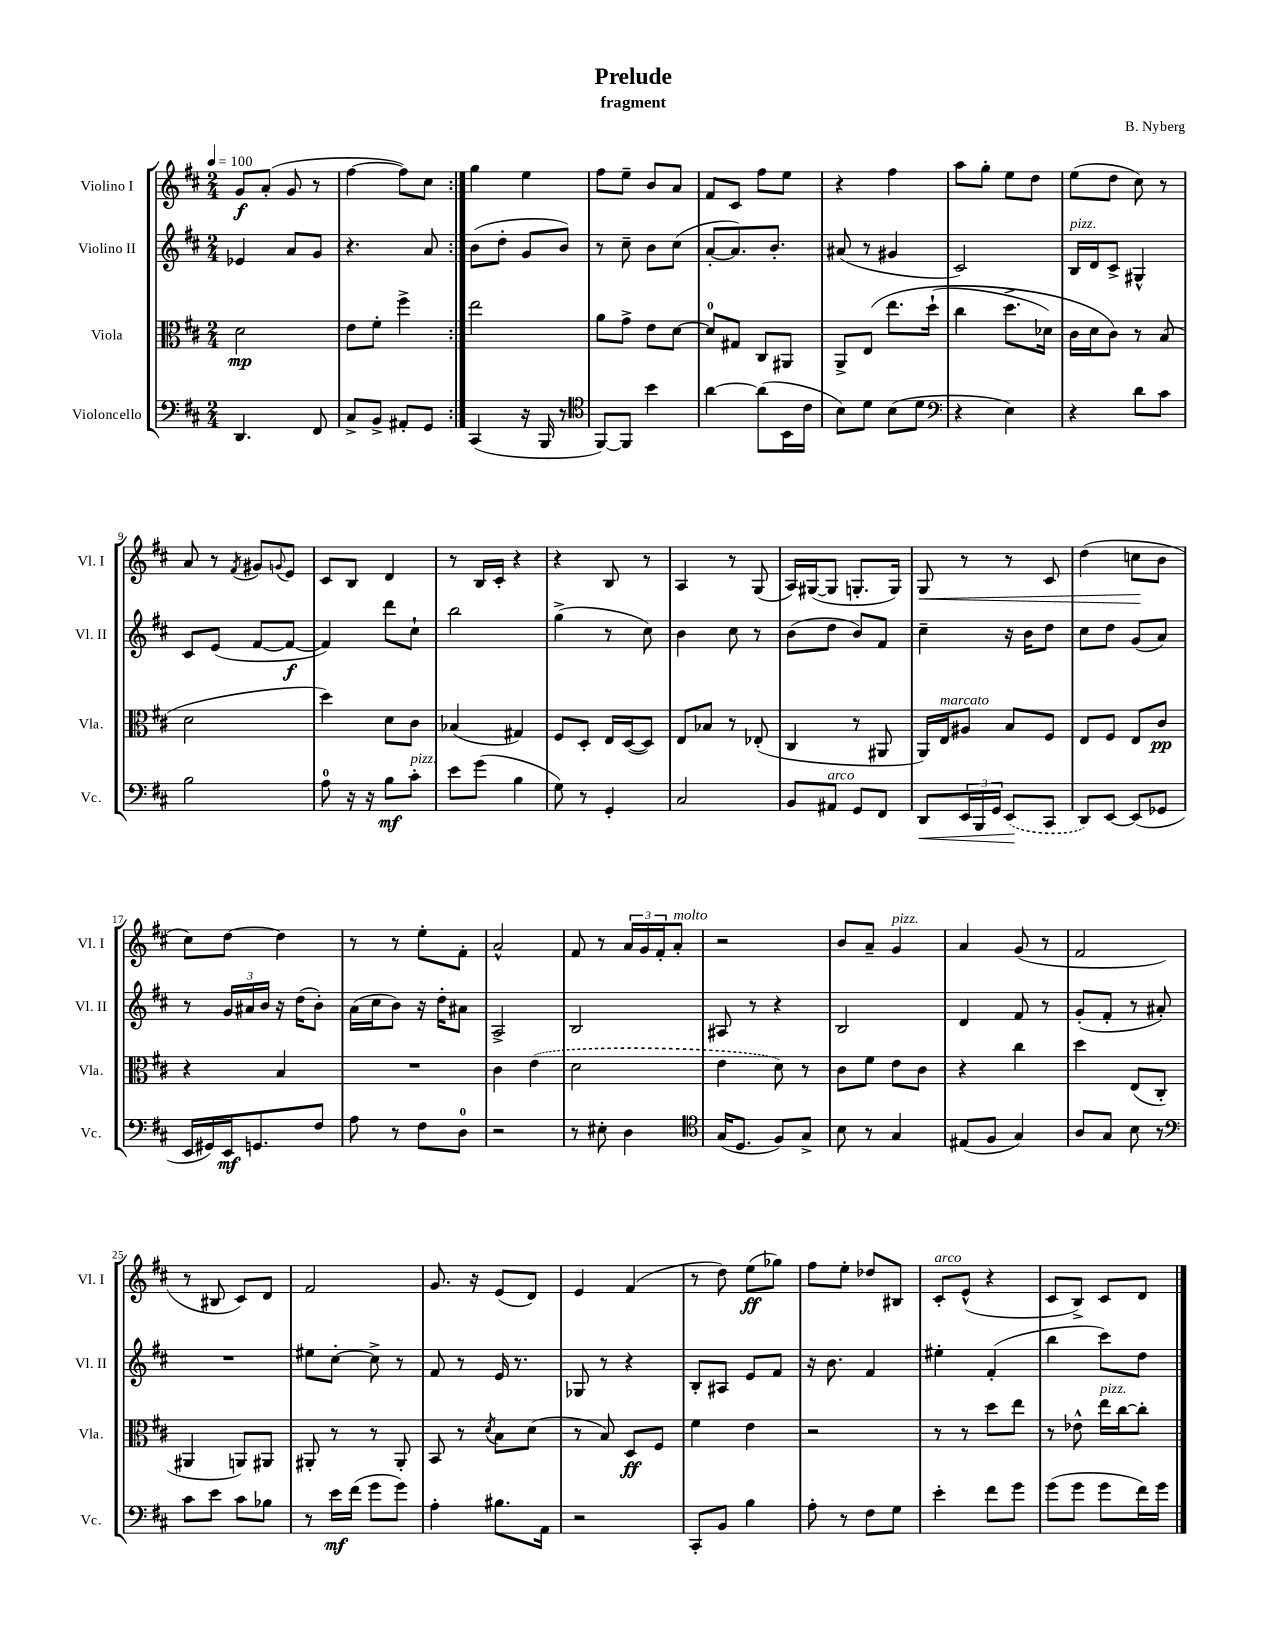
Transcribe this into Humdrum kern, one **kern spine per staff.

**kern	**kern	**kern	**kern
*staff4	*staff3	*staff2	*staff1
*clefF4	*clefC3	*clefG2	*clefG2
*k[f#c#]	*k[f#c#]	*k[f#c#]	*k[f#c#]
*M2/4	*M2/4	*M2/4	*M2/4
*MM100	*MM100	*MM100	*MM100
4.DD	2d	4e-	8g
.	.	.	(8a'
.	.	8a	8g
8FF#	.	8g	8r
=	=	=	=
8C#^	8e	4.r	[4ff#
8BB^	8f#'	.	.
8AA#'	4ff#^	.	8ff#])
8GG	.	8a	8cc#
=:|!	=:|!	=:|!	=:|!
(4CC#	2ee	(8b	4gg
.	.	8dd'	.
16r	.	8g	4ee
16BBB	.	.	.
8r	.	8b)	.
=	=	=	=
*clefC4	*	*	*
[8FF#)	8a	8r	8ff#
8FF#]	8g^	8cc#~	8ee~
4b	8e	8b	8b
.	[8d	(8cc#	8a
=	=	=	=
[4a	8d]	[8a'	8f#
.	8G#	8.a])	8c#
(8a]	8C#	.	8ff#
.	.	8.b'	.
16BB	8AA#	.	8ee
16c#	.	.	.
=	=	=	=
8B)	8AA^	(8a#	4r
8d	&(8E	8r	.
(8B	8.ee	4g#	4ff#
8d	.	.	.
.	(16dd`	.	.
=	=	=	=
*clefF4	*	*	*
4r	4cc#	2c#)	8aa
.	.	.	8gg'
4E)	8.dd^	.	8ee
.	.	.	8dd
.	16d-)	.	.
=	=	=	=
4r	16c#	16B	(8ee
.	16d	16d	.
.	8c#&)	8c#^	8dd
8d	8r	4G#^^	8cc#)
8c#	(8B	.	8r
=	=	=	=
2B	2d	8c#	8a
.	.	(8e	8r
.	.	.	8qf#
.	.	[8f#	8g#
.	.	.	8qqg
.	.	8f#_	8e
=	=	=	=
8A	4dd)	4f#])	8c#
16r	.	.	8B
16r	.	.	.
8B	8d	8ddd	4d
8c#'	8c#	8cc#`	.
=	=	=	=
8e	(4B-	2bb	8r
(8g	.	.	16B
.	.	.	16c#'
4B	4G#)	.	4r
=	=	=	=
8G)	8F#	(4gg^	4r
8r	8D'	.	.
4GG'	16E	8r	8B
.	([16D	.	.
.	8D])	8cc#)	8r
=	=	=	=
2C#	8E	4b	4A
.	8B-	.	.
.	8r	8cc#	8r
.	(8E-'	8r	(8G
=	=	=	=
8BB	4C#	(8b	16A)
.	.	.	([16G#
8AA#	.	8dd	8G#]
8GG	8r	8b)	8.G'
8FF#	8AA#	8f#	.
.	.	.	16G)
=	=	=	=
8DD	16AA)	4cc#~	8G
.	16E	.	.
24EE	8A#	.	8r
24BBB	.	.	.
24GG	.	.	.
(8EE	8B	16r	8r
.	.	16b	.
8CC#	8F#	8dd	8c#
=	=	=	=
8DD)	8E	8cc#	(4dd
[8EE	8F#	8dd	.
(8EE]	8E	(8g	8cc
8GG-	8c#	8a)	8b
=	=	=	=
16EE	4r	8r	8cc#)
16GG#)	.	.	.
16EE	.	24g	[8dd
.	.	24a#	.
8.GG	.	.	.
.	.	24b	.
.	4B	16r	4dd]
.	.	(16dd	.
8F#	.	8b')	.
=	=	=	=
8A	2r	(16a	8r
.	.	16cc#	.
8r	.	8b)	8r
8F#	.	16r	8ee'
.	.	16dd'	.
8D	.	8a#	8f#'
=	=	=	=
2r	4c#	2A^	2a^^
.	(4e	.	.
=	=	=	=
8r	2d	2B	8f#
8E#'	.	.	8r
4D	.	.	24a
.	.	.	24g
.	.	.	24f#'
.	.	.	8a'
=	=	=	=
*clefC4	*	*	*
(16G	4e	8A#	2r
8.D	.	.	.
.	.	8r	.
8F#)	8d)	4r	.
8G^	8r	.	.
=	=	=	=
8B	8c#	2B	8b
8r	8f#	.	8a~
4G	8e	.	4g
.	8c#	.	.
=	=	=	=
(8E#	4r	4d	4a
8F#	.	.	.
4G)	4cc#	8f#	(8g
.	.	8r	8r
=	=	=	=
8A	4dd	(8g'	2f#
8G	.	8f#'	.
8B	(8E	8r	.
8r	8C#'	8a#')	.
=	=	=	=
*clefF4	*	*	*
8c#	4AA#	2r	8r
8e	.	.	8B#
8c#	8AA)	.	8c#)
8B-	8AA#	.	8d
=	=	=	=
8r	8AA#'	8ee#	2f#
16e	8r	[8cc#'	.
(16f#	.	.	.
8g	8r	8cc#^]	.
8g)	8AA#'	8r	.
=	=	=	=
4A'	8BB	8f#	8.g
.	8r	8r	.
.	.	.	16r
.	8qd	.	.
8.B#	8B	16e	(8e
.	.	8.r	.
.	(8d	.	8d)
16AA	.	.	.
=	=	=	=
2r	8r	8G-	4e
.	8B)	8r	.
.	8D	4r	(4f#
.	8F#	.	.
=	=	=	=
8CC#'	4f#	8B'	8r
8BB	.	8A#	8dd)
4B	4e	8e	(8ee
.	.	8f#	8gg-)
=	=	=	=
8A'	2r	16r	8ff#
.	.	8.b	.
8r	.	.	8ee'
8F#	.	4f#	8dd-
8G	.	.	8B#
=	=	=	=
4e'	8r	4ee#'	8c#'
.	8r	.	(8e^^
8f#	8dd	(4f#'	4r
8g	8ee	.	.
=	=	=	=
(8g	8r	4bb	8c#
8g	8e-^^	.	8B^)
8g	16ee	8ccc#)	8c#
.	[16cc#	.	.
16f#)	8cc#']	8dd	8d
16g	.	.	.
==	==	==	==
*-	*-	*-	*-
